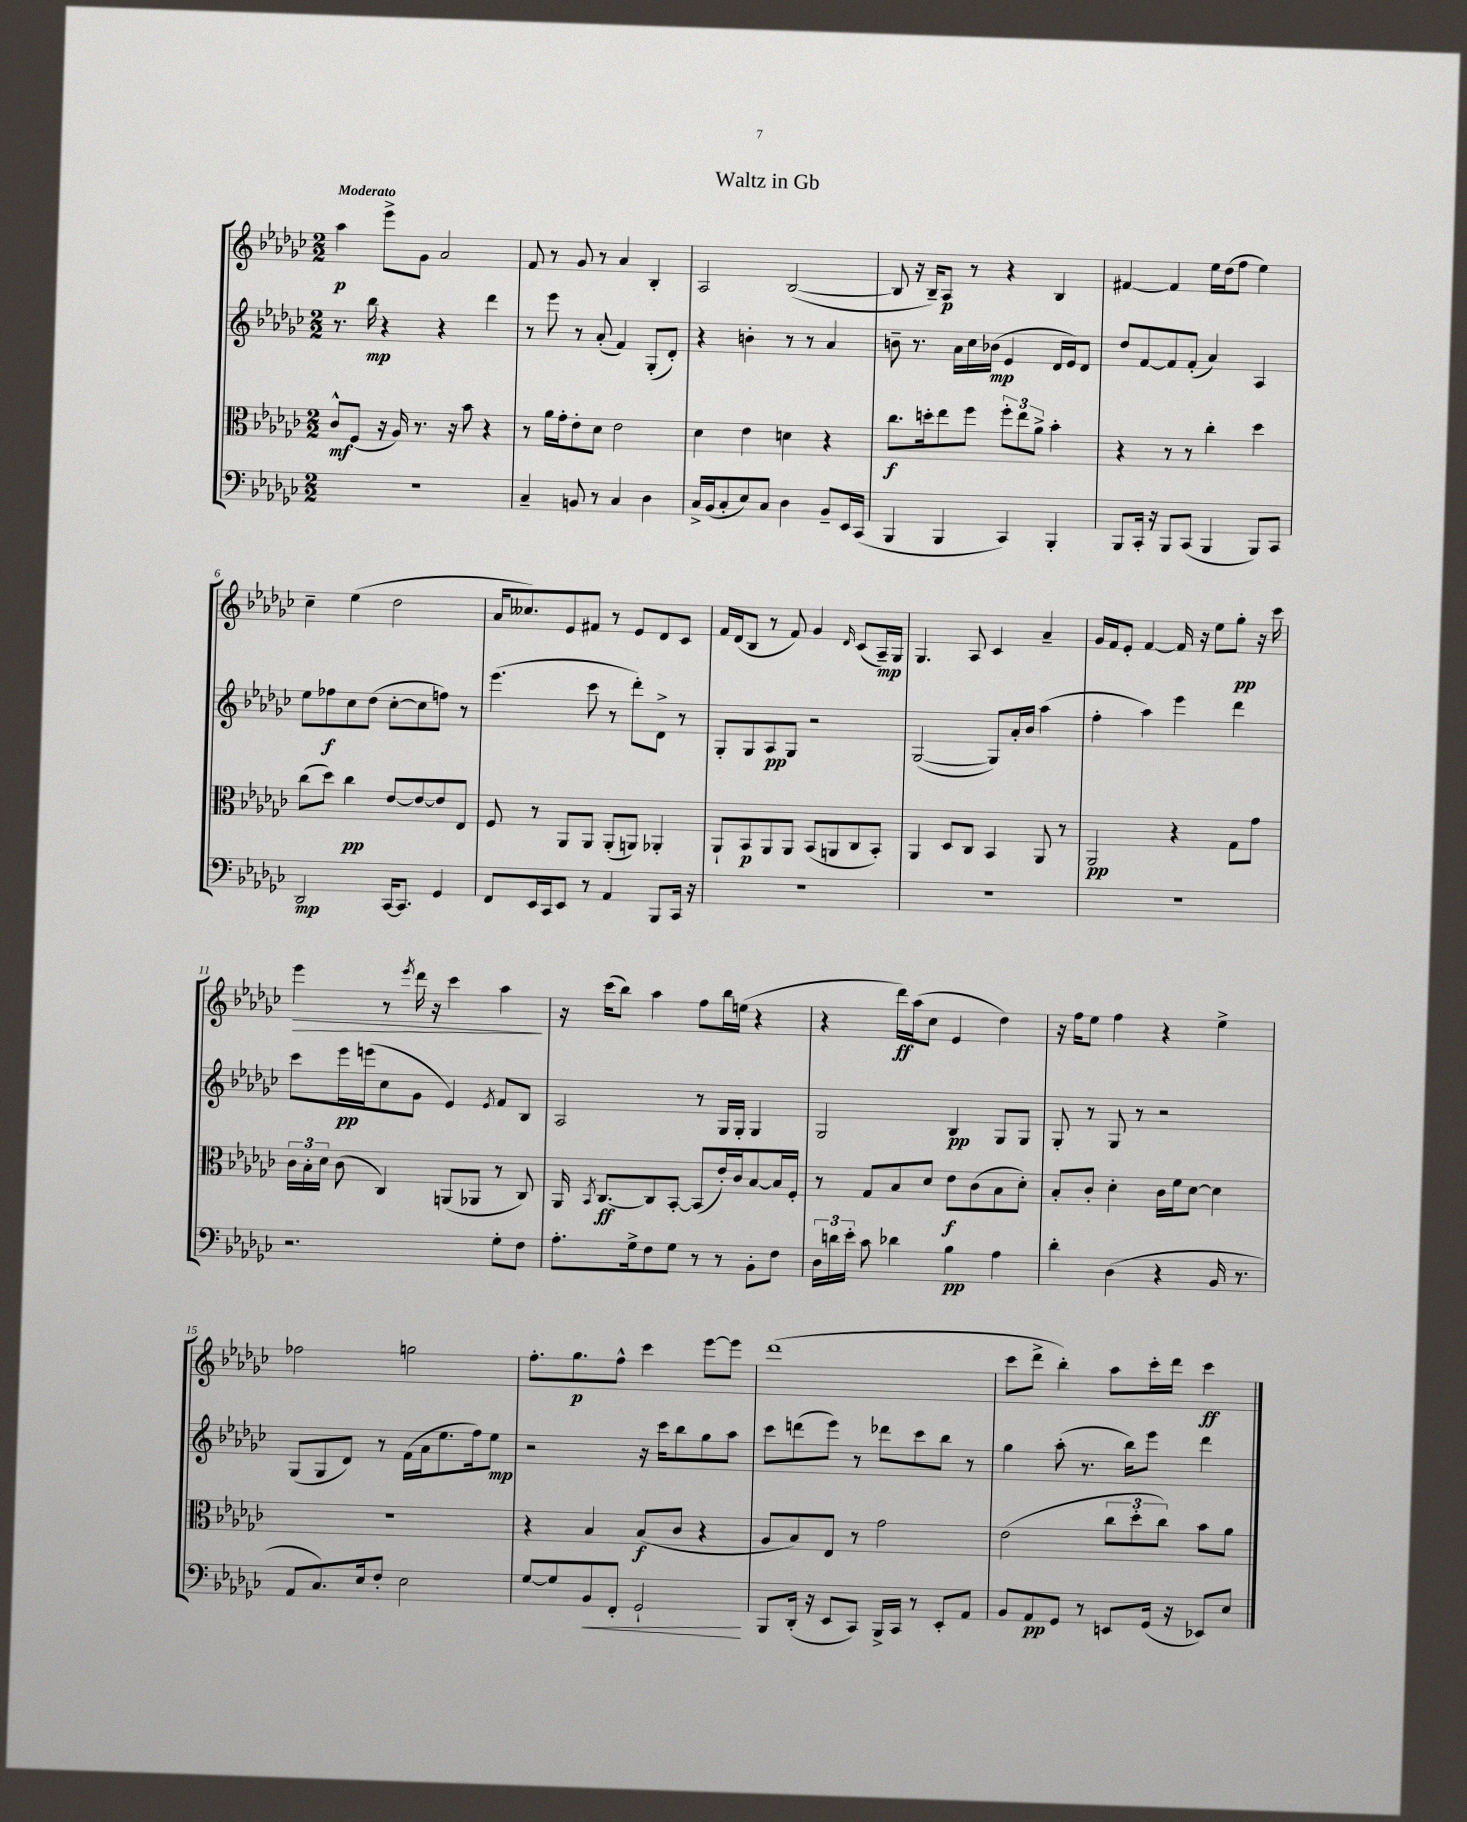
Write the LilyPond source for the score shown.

\header { title = "Waltz in Gb" }
<<
\new StaffGroup <<
\new Staff = "s0" {
    \clef treble \key ges \major \numericTimeSignature \time 2/2 \tempo "Moderato"
    \autoBeamOff aes''4\p ees'''8[-> ges'8] aes'2 |
    f'8 r8 ges'8 r8 aes'4 bes4-. |
    aes2 bes2~( |
    bes8 r16 bes16[--) aes8]\p r8 r4 bes4 |
    fis'4~ fis'4 ees''16[ des''16( f''8] ees''4) |
    ces''4-- ees''4( des''2 |
    aes'16[ ceses''8.) ees'8 fis'8] r8 ees'8[ des'8 ces'8] |
    f'16[ des'16( bes8] r8 f'8) ges'4 \grace { des'16 } ces'8[( aes16--\mp) ges16] |
    ges4. aes8 ces'4 aes'4-- |
    ges'16[ f'16 ees'8]-. f'4~ f'16 r16 ees''8[ ges''8]-.\pp r16 ces'''16 |
    ees'''4\> r8 \acciaccatura { ees'''8 } des'''16 r16 ces'''4 aes''4\! |
    r16 ces'''16[( bes''8]) aes''4 f''8[ bes''16 e''16]( r4 |
    r4 des'''16[\ff) aes''16( ces''8] ees'4 des''4) |
    r16 f''16[ ees''8] f''4 r4 ees''4-> |
    fes''2 g''2 |
    f''8.[-. ges''8.\p f''8]-^ ces'''4 ees'''8[~ ees'''8] |
    des'''1( |
    ces'''8[ des'''8]-> bes''4-.) aes''8[ ces'''16-. des'''16] ces'''4\ff \bar "|." |
}
\new Staff = "s1" {
    \clef treble \key ges \major \numericTimeSignature \time 2/2
    \autoBeamOff r8. bes''16\mp r4 r4 des'''4 |
    r8 ees'''8 r8 aes'8-.( f'4) ges8[-.( des'8]-.) |
    r4 b'4-. r8 r8 aes'4 |
    b'8-- r8. aes'16[ ces''16 bes'16]\mp( ees'4 des'16[ ees'16) des'8] |
    des''8[ f'8~ f'8 f'8]-.( aes'4) aes4 |
    ees''8[ fes''8\f ces''8 des''8]( ces''8[~-. ces''8 f''8]) r8 |
    ees'''4.( ces'''8 r8 des'''8[-.) des'8]-> r8 |
    ges8[-. ges8 aes8\pp ges8] r2 |
    ges2~( ges8[) aes'16-. bes'16] aes''4( |
    f''4-. aes''4) ees'''4 des'''4 |
    ces'''8[ ees'''16\pp e'''16( ces''8 ges'8] ees'4) \acciaccatura { ees'8 } f'8[ bes8] |
    aes2 r8 ges16[ ges16]-. ges4 |
    ges2 bes4\pp ges8[ ges8] |
    ges8-. r8 ges8 r8 r2 |
    ges8[( ges8 des'8]) r8 f'16[( aes'16 ees''8. f''16) ees''8]\mp |
    r2 r16 ces'''16[ bes''8 ges''8 aes''8] |
    ces'''8[ d'''8( ees'''8]) r8 des'''8[ ces'''8 bes''8] r8 |
    ges''4 aes''8-.( r8. bes''16[) ees'''8] des'''4 \bar "|." |
}
\new Staff = "s2" {
    \clef alto \key ges \major \numericTimeSignature \time 2/2
    \autoBeamOff ces'8[-^\mf f8]( r16 aes16) r8. r16 bes'8 r4 |
    r8 aes'16[ ges'16-. ees'8-. des'8] ees'2 |
    des'4 ees'4 d'4 r4 |
    ces''8.[\f d''16-. ees''8 f''8] \tuplet 3/2 { f''8[-. ees''8 aes'8]-> } bes'4-. |
    r4 r8 r8 ces''4-. des''4 |
    ces''8[( des''8]) ces''4\pp ees'8[~ ees'8~ ees'8 ees8] |
    f8 r8 aes,8[ aes,8] aes,8[-.( a,8]) aes,4-. |
    aes,8[-! bes,8\p aes,8 aes,8] bes,8[( a,8 ces8 bes,8]-.) |
    aes,4 des8[ ces8] bes,4 aes,8 r8 |
    aes,2\pp r4 ges8[ ges'8] |
    \tuplet 3/2 { ces'16[ bes16-. des'16] } ces'8( ces4) a,8[( aes,8] r8 ces8) |
    aes,16 \acciaccatura { bes,8 } ces8.[~\ff ces8 bes,8]~-. bes,8[( ees'16-.) ces'16 bes8~ bes16 f16]-. |
    r8 ges8[ bes8 des'8] ees'8[\f ces'8( bes8 des'8]-.) |
    bes8[-. ces'8]-. des'4-. ces'16[ f'16 des'8]~ des'4 |
    r1 |
    r4 bes4 bes8[\f( ces'8] r4 |
    aes8[ bes8) ees8] r8 ges'2 |
    ees'2( \tuplet 3/2 { ces''8[ des''8-. ces''8]) } bes'8[ aes'8] \bar "|." |
}
\new Staff = "s3" {
    \clef bass \key ges \major \numericTimeSignature \time 2/2
    \autoBeamOff R1 |
    ces4-- b,8 r8 ces4 des4 |
    ces16[-> bes,16( ces8-. ees8) ces8] des4 bes,8[-- ees,16 ces,16]( |
    bes,,4 bes,,4 ces,4) bes,,4-. |
    bes,,8[ ces,16]-. r16 bes,,8[ ces,8]( bes,,4 bes,,8[) ces,8] |
    des,2\mp ces,16[~ ces,8.] ges,4 |
    f,8[ ees,16 ces,16 ees,8] r8 aes,4 bes,,8[ ces,16] r16 |
    R1 |
    R1 |
    R1 |
    r2. ges8[-. f8] |
    aes8.[-. ges16-> f8 ges8] r8 r8 bes,8[-. f8] |
    \tuplet 3/2 { des16[ d'16 ees'16]-. } ces'8 des'4 bes4\pp aes4 |
    des'4-. des4( r4 bes,16 r8. |
    aes,8[ ces8.) ees16 f8]-. ees2 |
    ges8[~ ges8 bes,8\< f,8]-. ges,2-!\! |
    bes,,8[ des,16]-.( r16 ees,8[ ces,8]) bes,,16[-> ces,16] r8 ees,8[-. aes,8] |
    bes,8[ aes,8\pp ges,8] r8 e,8[ ges,16]( r16 ees,8[) ees8] \bar "|." |
}
>>
>>
